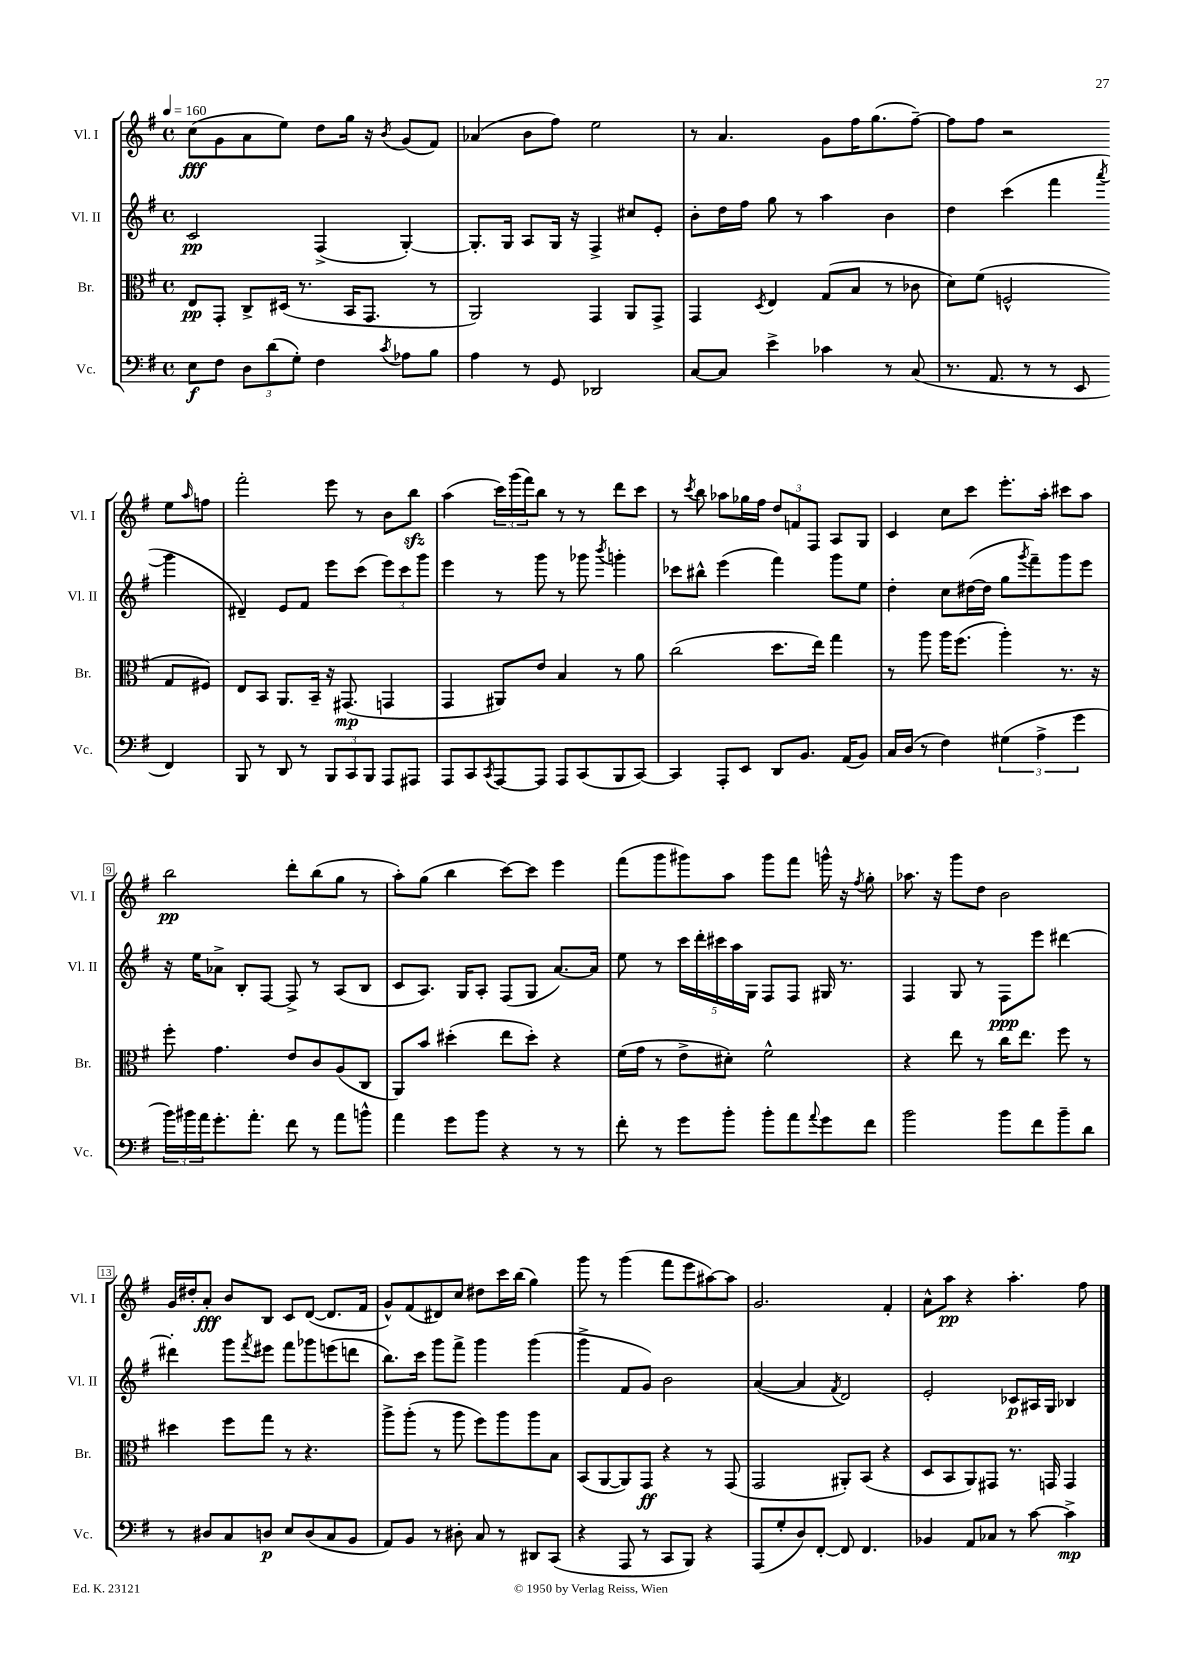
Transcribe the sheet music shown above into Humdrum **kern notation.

**kern	**dynam	**kern	**dynam	**kern	**dynam	**kern	**dynam
*part4	*part4	*part3	*part3	*part2	*part2	*part1	*part1
*staff4	*staff4	*staff3	*staff3	*staff2	*staff2	*staff1	*staff1
*I"Vc.	*	*I"Br.	*	*I"Vl. II	*	*I"Vl. I	*
*I'Vc.	*	*I'Br.	*	*I'Vl. II	*	*I'Vl. I	*
*clefF4	*	*clefC3	*	*clefG2	*	*clefG2	*
*k[f#]	*	*k[f#]	*	*k[f#]	*	*k[f#]	*
*M4/4	*	*M4/4	*	*M4/4	*	*M4/4	*
*met(c)	*	*met(c)	*	*met(c)	*	*met(c)	*
*MM160	*	*MM160	*	*MM160	*	*MM160	*
=1	=1	=1	=1	=1	=1	=1	=1
8E\L	f	8E/L	pp	2c/	pp	(8cc\L	fff
8F#\J	.	8GG'/J	.	.	.	8g\	.
12D\L	.	8C^/L	.	.	.	8a\	.
(12d\	.	.	.	.	.	.	.
.	.	(16D#X/Jk	.	.	.	8ee\J)	.
12G'\J)	.	.	.	.	.	.	.
.	.	8.r	.	.	.	.	.
4F#\	.	.	.	(4F#^/	.	8dd\L	.
.	.	16BB/KL	.	.	.	16gg\Jk	.
.	.	8.GG/J	.	.	.	16r	.
8qc/	.	.	.	.	.	8qb/	.
8A-X\L	.	.	.	[4G'/)	.	(8g/L	.
8B\J	.	8r	.	.	.	8f#/J)	.
=2	=2	=2	=2	=2	=2	=2	=2
4A\	.	2AA/)	.	8.G'/L]	.	(4a-X/	.
.	.	.	.	16G/Jk	.	.	.
8r	.	.	.	8A/L	.	8b\L	.
8GG/	.	.	.	16G/Jk	.	8ff#\J)	.
.	.	.	.	16r	.	.	.
2DD-X/	.	4GG/	.	4F#^/	.	2ee\	.
.	.	8AA/L	.	8cc#X/L	.	.	.
.	.	8GG^/J	.	8e'/J	.	.	.
=3	=3	=3	=3	=3	=3	=3	=3
[8C/L	.	4GG/	.	8b'\L	.	8r	.
8C/J]	.	.	.	16dd\L	.	4.a/	.
.	.	.	.	16ff#\JJ	.	.	.
.	.	8qD/	.	.	.	.	.
4e^\	.	4E/	.	8gg\	.	.	.
.	.	.	.	8r	.	.	.
4c-X\	.	(8G/L	.	4aa\	.	8g\L	.
.	.	8B/J	.	.	.	16ff#\K	.
.	.	.	.	.	.	(8.gg\	.
8r	.	8r	.	4b\	.	.	.
(8C/	.	8c-X\	.	.	.	[8ff#~\J)	.
=4	=4	=4	=4	=4	=4	=4	=4
8.r	.	8d\L)	.	4dd\	.	8ff#\L]	.
.	.	(8f#\J	.	.	.	8ff#\J	.
8.AA/	.	.	.	.	.	.	.
.	.	2Fn^^/	.	(4ccc\	.	2r	.
8r	.	.	.	.	.	.	.
8r	.	.	.	4fff#\	.	.	.
8EE/	.	.	.	.	.	.	.
.	.	.	.	8qaaa/	.	.	.
4FF#/)	.	8G/L	.	4ggg\	.	8ee\L	.
.	.	.	.	.	.	16qqaa/	.
.	.	8F#X/J)	.	.	.	8ffn\J	.
!!LO:LB:g=z
=5	=5	=5	=5	=5	=5	=5	=5
8BBB/	.	8E/L	.	4d#X~/)	.	2fff#'\	.
8r	.	8BB/J	.	.	.	.	.
8DD/	.	8.AA/L	.	8e/L	.	.	.
8r	.	.	.	8f#/J	.	.	.
.	.	16BB~/Jk	.	.	.	.	.
12BBB/L	.	16r	.	8eee\L	.	8eee\	.
.	.	(8.GG#X/	mp	.	.	.	.
12CC/	.	.	.	.	.	.	.
.	.	.	.	(8ccc\J	.	8r	.
12BBB/J	.	.	.	.	.	.	.
8AAA/L	.	4GGn/	.	12eee\L)	.	8b\L	.
.	.	.	.	12ccc\	.	.	.
8AAA#X/J	.	.	.	.	.	8bbzz\J	.
.	.	.	.	12ggg\J	.	.	.
=6	=6	=6	=6	=6	=6	=6	=6
8AAA/L	.	4GG/	.	4eee\	.	(4aa\	.
8CC/	.	.	.	.	.	.	.
8qCC/	.	.	.	.	.	.	.
[8AAA/	.	8AA#X/L)	.	8r	.	24ccc\LL)	.
.	.	.	.	.	.	(24ggg\	.
.	.	.	.	.	.	24fff#\J)	.
8AAA/J]	.	8e/J	.	8ggg\	.	8bb\J	.
8AAA/L	.	4B/	.	8r	.	8r	.
(8CC/	.	.	.	8ggg-X\	.	8r	.
.	.	.	.	8qbbb/	.	.	.
8BBB/	.	8r	.	4gggn'\	.	8ddd\L	.
[8CC/J)	.	8a\	.	.	.	8ccc\J	.
=7	=7	=7	=7	=7	=7	=7	=7
4CC/]	.	(2cc\	.	8ccc-X\L	.	8r	.
.	.	.	.	.	.	8qccc/	.
.	.	.	.	8bb#X^^\J	.	8bb\	.
8AAA'/L	.	.	.	(4eee\	.	8aa-X\L	.
8EE/J	.	.	.	.	.	16gg-X\L	.
.	.	.	.	.	.	16ff#\JJ	.
8DD/L	.	8.dd\L	.	4fff#\)	.	12dd/L	.
.	.	.	.	.	.	12fn/	.
8.BB/J	.	.	.	.	.	.	.
.	.	.	.	.	.	12F#/J	.
.	.	16ee\Jk)	.	.	.	.	.
.	.	4gg\	.	8ggg\L	.	8A/L	.
(16AA/KL	.	.	.	.	.	.	.
8BB/J)	.	.	.	8ee\J	.	8G/J	.
=8	=8	=8	=8	=8	=8	=8	=8
16C/LL	.	8r	.	4dd'\	.	4c/	.
(16D/JJ	.	.	.	.	.	.	.
8r	.	8aa\	.	.	.	.	.
4F#\)	.	16aa\KL	.	8cc\L	.	8cc\L	.
.	.	(8.ff#\J	.	.	.	.	.
.	.	.	.	([16dd#X\L	.	8ccc\J	.
.	.	.	.	16dd#\JJ]	.	.	.
(6G#X\	.	4aa'\)	.	8gg\L	.	8.eee'\L	.
.	.	.	.	8qggg/	.	.	.
.	.	.	.	8fff#~\)	.	.	.
6A^\	.	.	.	.	.	.	.
.	.	.	.	.	.	16aa'\Jk	.
.	.	8.r	.	8ggg\	.	8ccc#X\L	.
6g\	.	.	.	.	.	.	.
.	.	.	.	8eee\J	.	8aa\J	.
.	.	16r	.	.	.	.	.
!!LO:LB:g=z
=9	=9	=9	=9	=9	=9	=9	=9
24b\LL)	.	8ff#'\	.	16r	.	2bb\	pp
24b#X\	.	.	.	.	.	.	.
.	.	.	.	16ee\KL	.	.	.
24a\J	.	.	.	.	.	.	.
8.g'\	.	4.g\	.	8a-X^\J	.	.	.
.	.	.	.	8B'/L	.	.	.
8.a'\J	.	.	.	.	.	.	.
.	.	.	.	[8F#/J	.	.	.
8f#\	.	8e/L	.	8F#^/]	.	8ddd'\L	.
8r	.	8c/	.	8r	.	(8bb\	.
8a\L	.	(8A/	.	(8A/L	.	8gg\J	.
8bn^^\J	.	8C/J	.	8B/J	.	8r	.
=10	=10	=10	=10	=10	=10	=10	=10
4a\	.	8AA/L)	.	8c/L	.	8aa'\L)	.
.	.	8b/J	.	8.A/J)	.	(8gg\J	.
8g\L	.	(4dd#X'\	.	.	.	4bb\	.
.	.	.	.	16G/KL	.	.	.
8b\J	.	.	.	8A'/J	.	.	.
4r	.	8ee\L	.	(8F#/L	.	[8ccc\L)	.
.	.	8dd#'\J)	.	8G/J	.	8ccc\J]	.
8r	.	4r	.	[8.a/L)	.	4eee\	.
8r	.	.	.	.	.	.	.
.	.	.	.	16a/Jk]	.	.	.
=11	=11	=11	=11	=11	=11	=11	=11
8f#'\	.	(16f#\LL	.	8ee\	.	(8fff#\L	.
.	.	16g\JJ	.	.	.	.	.
8r	.	8r	.	8r	.	8ggg\	.
8g\L	.	8e^\L	.	20ccc\LL	.	8ggg#X\)	.
.	.	.	.	20ddd'\	.	.	.
.	.	.	.	20ccc#X\	.	.	.
8b'\J	.	8d#X'\J)	.	.	.	8aa\J	.
.	.	.	.	20aa\	.	.	.
.	.	.	.	20G\JJ	.	.	.
8b'\L	.	2f#^^\	.	8F#/L	.	8ggg#\L	.
8a\	.	.	.	8F#/J	.	8fff#\J	.
8qqa/	.	.	.	.	.	.	.
8g\	.	.	.	16G#X/	.	16gggn^^\	.
.	.	.	.	8.r	.	16r	.
.	.	.	.	.	.	8qff#/	.
8f#\J	.	.	.	.	.	8gg'\	.
=12	=12	=12	=12	=12	=12	=12	=12
2b\	.	4r	.	4F#/	.	8.aa-X\	.
.	.	.	.	.	.	16r	.
.	.	8ee\	.	8G/	.	8ggg\L	.
.	.	8r	.	8r	.	8dd\J	.
8b\L	.	16cc\KL	.	8F#\L	ppp	2b\	.
.	.	8.ee\J	.	.	.	.	.
8f#\	.	.	.	8eee\J	.	.	.
8b~\	.	8ff#\	.	[4ddd#X\	.	.	.
8d\J	.	8r	.	.	.	.	.
!!LO:LB:g=z
=13	=13	=13	=13	=13	=13	=13	=13
8r	.	4dd#X\	.	4ddd#X'\]	.	16g/LL	.
.	.	.	.	.	.	16dd#X'/J	.
8D#X/L	.	.	.	.	.	8a'/J	fff
8C/	.	8ff#\L	.	8ggg\L	.	8b/L	.
.	.	.	.	8qfff#/	.	.	.
8Dn/J	p	8gg\J	.	8eee#X\J	.	8B/J	.
8E/L	.	8r	.	8fff#\L	.	8c/L	.
(8D/	.	4.r	.	8ggg-X\	.	([8d/J	.
8C/	.	.	.	(8eeen\	.	8.d/L]	.
8BB/J	.	.	.	8dddn\J	.	.	.
.	.	.	.	.	.	16f#/Jk	.
=14	=14	=14	=14	=14	=14	=14	=14
8AA/L)	.	8aa^\L	.	8.bb\L)	.	8g^^/L)	.
8BB/J	.	(8aa'\J	.	.	.	(8f#/	.
.	.	.	.	16ccc\Jk	.	.	.
8r	.	8r	.	8ggg\L	.	8d#X/)	.
8D#X'\	.	8aa\	.	8fff#^\J	.	8cc/J	.
8C/	.	8ff#\L)	.	4ggg\	.	8dd#X\L	.
8r	.	8aa\	.	.	.	16ccc\L	.
.	.	.	.	.	.	(16bb\JJ	.
8DD#X/L	.	8aa\	.	(4ggg\	.	4gg\)	.
(8CC/J	.	8B\J	.	.	.	.	.
=15	=15	=15	=15	=15	=15	=15	=15
4r	.	(8BB/L	.	4ggg^\	.	8ggg\	.
.	.	[8AA/	.	.	.	8r	.
8AAA/	.	8AA/])	.	8f#/L	.	(4ggg\	.
8r	.	8GG/J	ff	8g/J)	.	.	.
8CC/L	.	4r	.	2b\	.	8fff#\L	.
8BBB/J)	.	.	.	.	.	8eee\	.
4r	.	8r	.	.	.	[8aa#X\)	.
.	.	(8GG/	.	.	.	8aa#\J]	.
=16	=16	=16	=16	=16	=16	=16	=16
(8AAA/L	.	2GG/	.	([4a/	.	2.g/	.
8G'/	.	.	.	.	.	.	.
8D/)	.	.	.	4a/]	.	.	.
[8FF#'/J	.	.	.	.	.	.	.
.	.	.	.	8qf#/	.	.	.
8FF#/]	.	8AA#X'/L)	.	2d/)	.	.	.
4.FF#/	.	(8BB/J	.	.	.	.	.
.	.	4r	.	.	.	4f#'/	.
=17	=17	=17	=17	=17	=17	=17	=17
4BB-X/	.	8D/L	.	2e'/	.	8a^^\L	.
.	.	8BB/	.	.	.	8aa\J	pp
8AA/L	.	8AA/)	.	.	.	4r	.
8C-X/J	.	8GG#X/J	.	.	.	.	.
8r	.	8.r	.	8c-X/L	p	4.aa'\	.
[8c\	.	.	.	16A#X/L	.	.	.
.	.	16GGn/	.	16G/JJ	.	.	.
4c^\]	mp	4GG/	.	4B-X/	.	.	.
.	.	.	.	.	.	8ff#\	.
==	==	==	==	==	==	==	==
*-	*-	*-	*-	*-	*-	*-	*-
